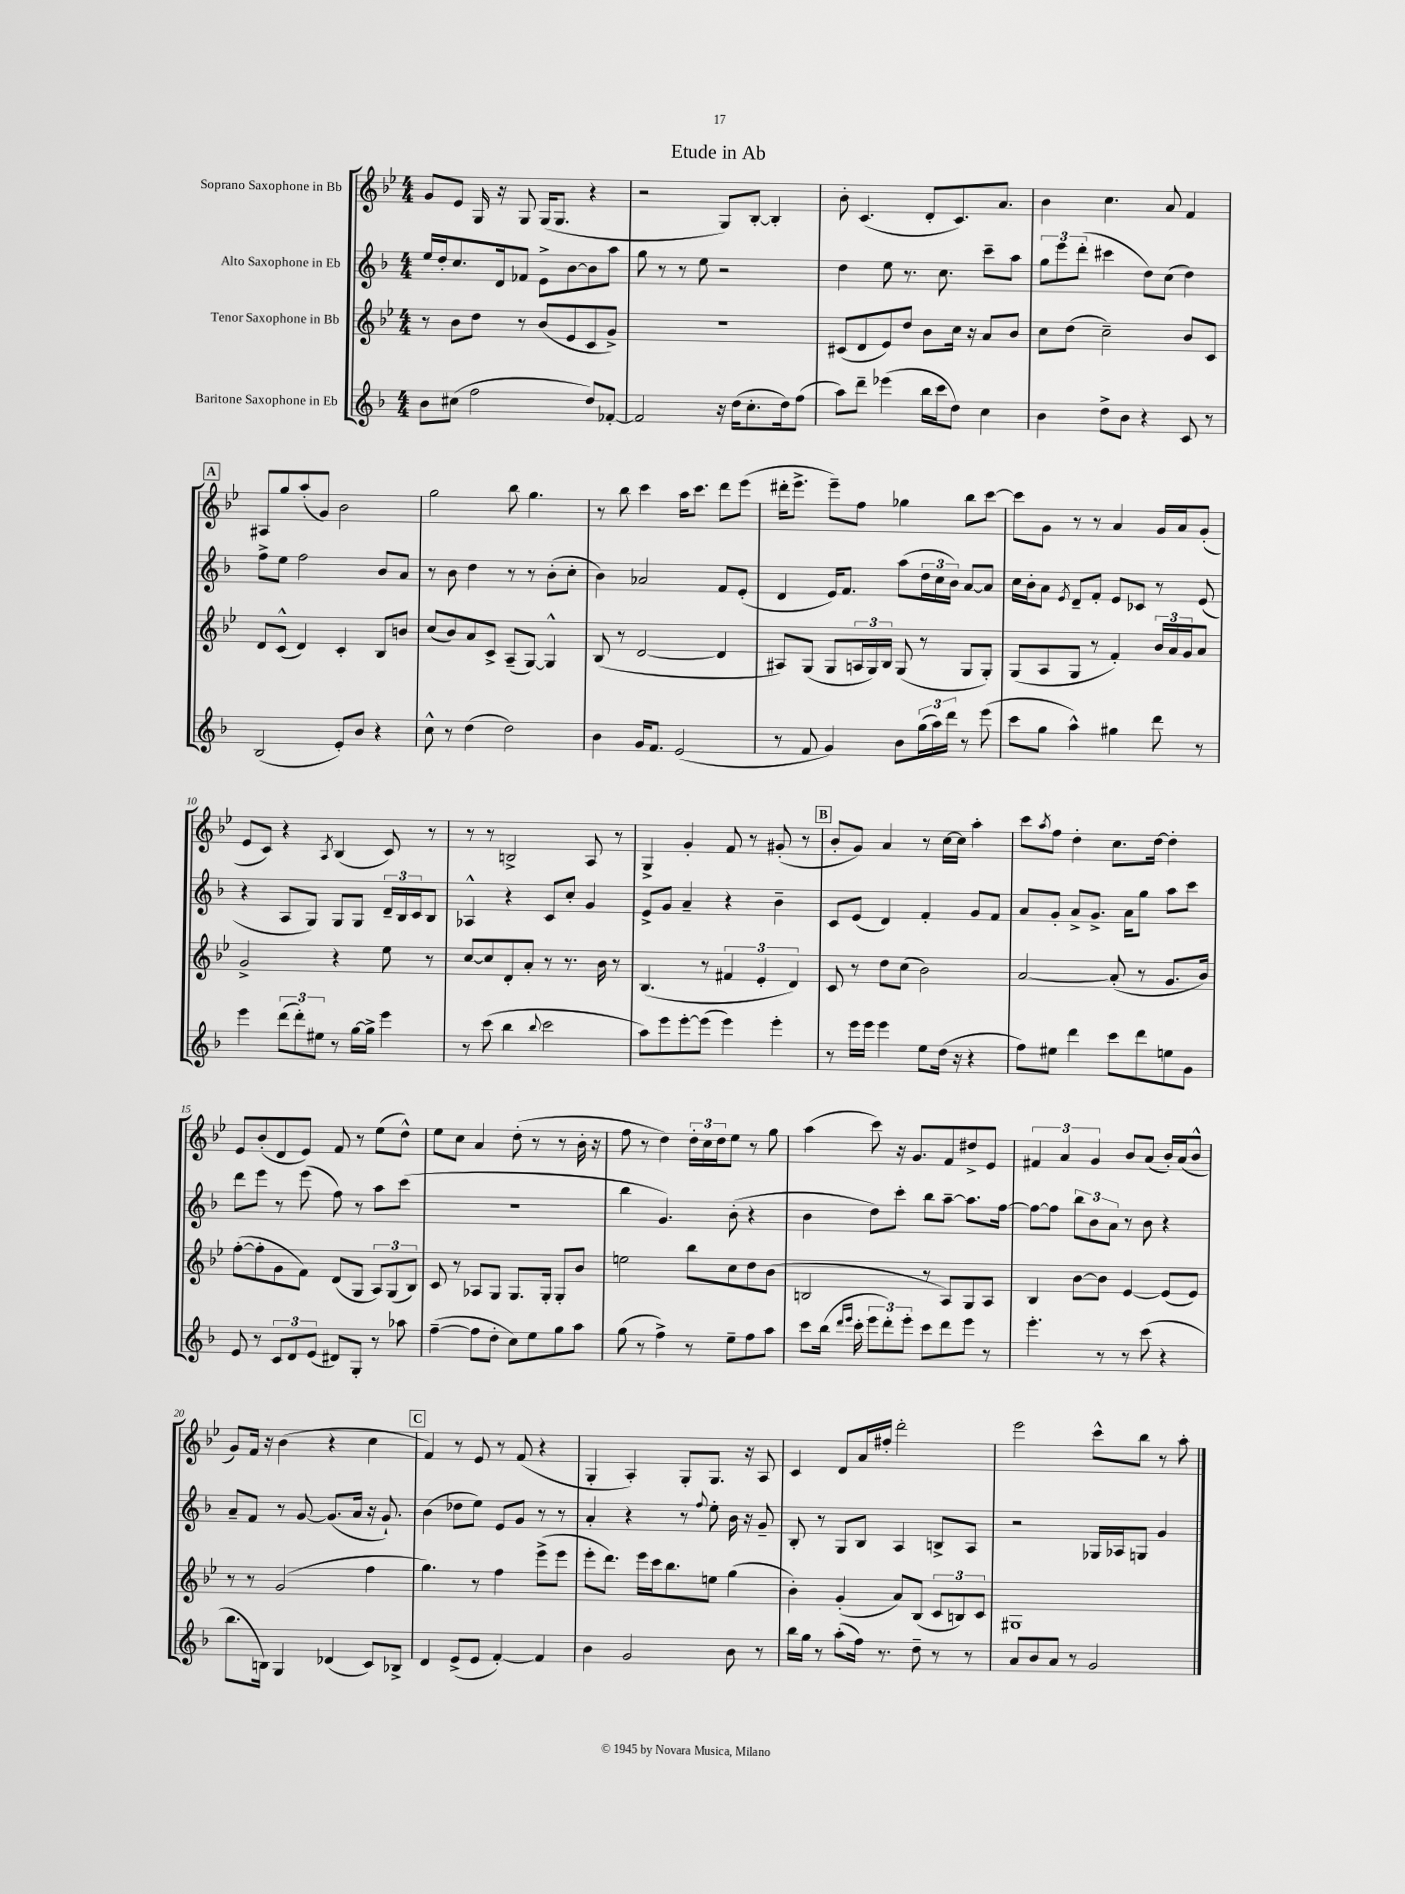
\header { title = "Etude in Ab" }
<<
\new StaffGroup <<
\new Staff = "s0" \with { instrumentName = "Soprano Saxophone in Bb" } {
    \clef treble \key bes \major \numericTimeSignature \time 4/4
    g'8 ees'8 g16 r16 g8 g16( g8. r4 |
    r2 g8) bes8~-. bes4-. |
    bes'8-. c'4.( d'8-. c'8.) a'8. |
    bes'4 c''4. a'8 f'4 |
    \mark \markup { \box "A" } ais8 g''8 a''8-.( g'8) bes'2 |
    g''2 bes''8 g''4. |
    r8 bes''8 c'''4 a''16 c'''8. d'''8 ees'''8( |
    dis'''16-. ees'''8.-> ees'''8--) f''8 ges''4 bes''8 c'''8~ |
    c'''8 g'8 r8 r8 a'4 g'16 a'16 g'8-.( |
    ees'8 c'8) r4 \acciaccatura { a8 } bes4( c'8) r8 |
    r8 r8 b2-> a8 r8 |
    g4-> g'4-. f'8 r8 gis'8-.( r8 |
    \mark \markup { \box "B" } bes'8-. g'8) a'4 r8 c''16~ c''16 a''4-. |
    c'''8 \acciaccatura { a''8 } f''8 d''4-. c''8. d''16~ d''4-. |
    ees'8 bes'8-.( d'8 ees'8) f'8 r8 ees''8( d''8-^) |
    ees''8 c''8 a'4 d''8-.( r8 r8 bes'16-. r16 |
    f''8 r8 d''4) \tuplet 3/2 { d''16-. c''16 d''16 } ees''8 r8 g''8 |
    a''4( c'''8) r16 g'8. f'8 dis''8-> ees'8 |
    \tuplet 3/2 { fis'4 a'4 g'4 } bes'8 a'8( bes'16-.) a'16( bes'8-^ |
    g'8) f'16 r16 bes'4( r4 c''4 |
    \mark \markup { \box "C" } f'4) r8 ees'8 r8 f'8( r4 |
    g4-. a4-.) g8-. g8. r16 a8 |
    c'4 d'8 a'16 fis''16-. d'''2-. |
    ees'''2 c'''8-^ bes''8 r8 a''8-. \bar "|." |
}
\new Staff = "s1" \with { instrumentName = "Alto Saxophone in Eb" } {
    \clef treble \key f \major \numericTimeSignature \time 4/4
    e''16 d''16-. c''8. d'16 fes'8 e'8-> bes'8~ bes'8 a''8 |
    g''8 r8 r8 e''8 r2 |
    d''4 e''8 r8. c''8. c'''8-- a''8 |
    \tuplet 3/2 { g''8 e'''8 d'''8-.( } cis'''4 d''8) c''8( d''4) |
    \mark \markup { \box "A" } f''8-> e''8 f''2 bes'8 a'8 |
    r8 bes'8 d''4 r8 r8 bes'8-.( c''8-. |
    bes'4) aes'2 f'8 e'8-.( |
    d'4 e'16) f'8. a''8( \tuplet 3/2 { d''16 c''16 bes'16) } a'8~ a'8 |
    c''16 bes'16-. a'8 \acciaccatura { e'8 } d'8-- f'8-. e'8 ces'8 r8 e'8( |
    r4 a8 g8) g8 g8 \tuplet 3/2 { d'16-- bes16 c'16 } bes8 |
    aes4-^ r4 c'8 c''8-. g'4 |
    e'8-> g'8 a'4-- r4 bes'4-- |
    \mark \markup { \box "B" } c'8 e'8( d'4) f'4-. g'8 f'8 |
    a'8 g'8-. a'8-> g'8.-> a'16 g''8 a''8 c'''8 |
    d'''8 e'''8 r8 e'''8( f''8) r8 a''8 c'''8( |
    R1 |
    bes''4 g'4.) bes'8-.( r4 |
    bes'4 d''8) c'''8-. bes''8 a''8~-- a''8. f''16~ |
    f''8~ f''8 \tuplet 3/2 { bes''8 bes'8 a'8 } r8 bes'8 r4 |
    a'8-- f'8 r8 g'8~ g'8.( a'16 r16 g'8.-!) |
    \mark \markup { \box "C" } bes'4( des''8 e''8) e'8 g'8 r8 r8 |
    a'4-. r4 r8 \appoggiatura { f''8 } e''8-. bes'16 r16 g'8-- |
    bes8-. r8 g8 bes8 a4 b8-> a8 |
    r2 ges16 aes16 g8 g'4 \bar "|." |
}
\new Staff = "s2" \with { instrumentName = "Tenor Saxophone in Bb" } {
    \clef treble \key bes \major \numericTimeSignature \time 4/4
    r8 bes'8 d''8 r8 bes'8( ees'8 c'8 g'8->) |
    R1 |
    cis'8( d'8 ees'8) d''8 bes'8 c''16 r16 a'8 bes'8 |
    c''8 d''8( c''2--) bes'8 c'8 |
    \mark \markup { \box "A" } d'8 c'8-^( d'4) c'4-. bes8 b'8 |
    c''8( bes'8) a'8 c'8-> a8--( g8~) g4-^ |
    bes8( r8 d'2~ d'4 |
    ais8) g8( g8 \tuplet 3/2 { a16 g16) bes16 } g8( r8 g8 g8-.) |
    g8( a8 g8 r8 f'4-.) \tuplet 3/2 { bes'16 a'16 g'16 } a'8 |
    g'2-> r4 ees''8 r8 |
    c''8~ c''8 d'8-. a'8-. r8 r8. bes'16 r8 |
    bes4.( r8 \tuplet 3/2 { fis'4 ees'4-. d'4) } |
    \mark \markup { \box "B" } c'8 r8 d''8 c''8( bes'2) |
    a'2~ a'8-.( r8 g'8. bes'16) |
    f''8~-.( f''8-. g'8 f'8) d'8( g8 \tuplet 3/2 { a8) g8( bes8) } |
    c'8 r8 aes8 g8 g8. g16-. g8-. bes'8 |
    e''2 bes''8 c''8 d''8 bes'8( |
    b2 r8 a8) g8 a8 |
    bes4 bes'8~ bes'8 ees'4~ ees'8( ees'8) |
    r8 r8 g'2( f''4 |
    \mark \markup { \box "C" } g''4.) r8 f''4 ees'''8->( ees'''8 |
    ees'''8-. d'''8.) ees'''16 c'''16 bes''8. e''8 g''4( |
    bes'4-.) g'4-.( a'8) bes8( \tuplet 3/2 { c'8 b8) c'8 } |
    gis1 \bar "|." |
}
\new Staff = "s3" \with { instrumentName = "Baritone Saxophone in Eb" } {
    \clef treble \key f \major \numericTimeSignature \time 4/4
    bes'8 cis''8( f''2 d''8) fes'8~-. |
    fes'2 r16 d''16( c''8.-. d''16) f''8( |
    a''8) d'''8-- ees'''4( bes''16 c'''16 d''8) c''4 |
    bes'4 d''8-> bes'8 r4 c'8 r8 |
    \mark \markup { \box "A" } bes2( e'8-.) bes'8 r4 |
    c''8-^ r8 d''4( d''2) |
    bes'4 g'16 f'8. e'2( |
    r8 f'8 g'4) bes'8 \tuplet 3/2 { g''16( a''16) d'''16 } r8 e'''8( |
    c'''8 g''8 a''4-^) gis''4 d'''8 r8 |
    e'''4 \tuplet 3/2 { d'''8( d'''8-.) eis''8 } r8 g''16~ g''16-> e'''4 |
    r8 c'''8( bes''4 \appoggiatura { bes''8 } c'''2 |
    a''8) e'''8 e'''8~-. e'''8( e'''4) e'''4-. |
    \mark \markup { \box "B" } r8 e'''16 e'''16 e'''4 e''8 d''16( r16 r4 |
    f''8) eis''8 d'''4 c'''8 d'''8 e''8 g'8 |
    e'8 r8 \tuplet 3/2 { c'8 d'8 e'8( } dis'8) g8-. r8 aes''8 |
    f''4~--( f''8 d''8-. c''8) e''8 g''8 a''8 |
    g''8( r8 f''4->) r8 e''8-- f''8 a''8 |
    c'''8 bes''16( \grace { d'''16 e'''16 } c'''16-. \tuplet 3/2 { e'''8 d'''8-.) e'''8-. } c'''8 d'''8 e'''8 r8 |
    e'''4.-. r8 r8 c'''8( r4 |
    bes''8. b16) g4 des'4( c'8) bes8-> |
    \mark \markup { \box "C" } d'4 e'8->( e'8 f'4~-.) f'4 |
    bes'4 g'2 bes'8 r8 |
    bes''16 g''16 r8 a''8-.( f''16) r8. d''8-- r8 r8 |
    a'8 bes'8 a'8 r8 g'2 \bar "|." |
}
>>
>>
